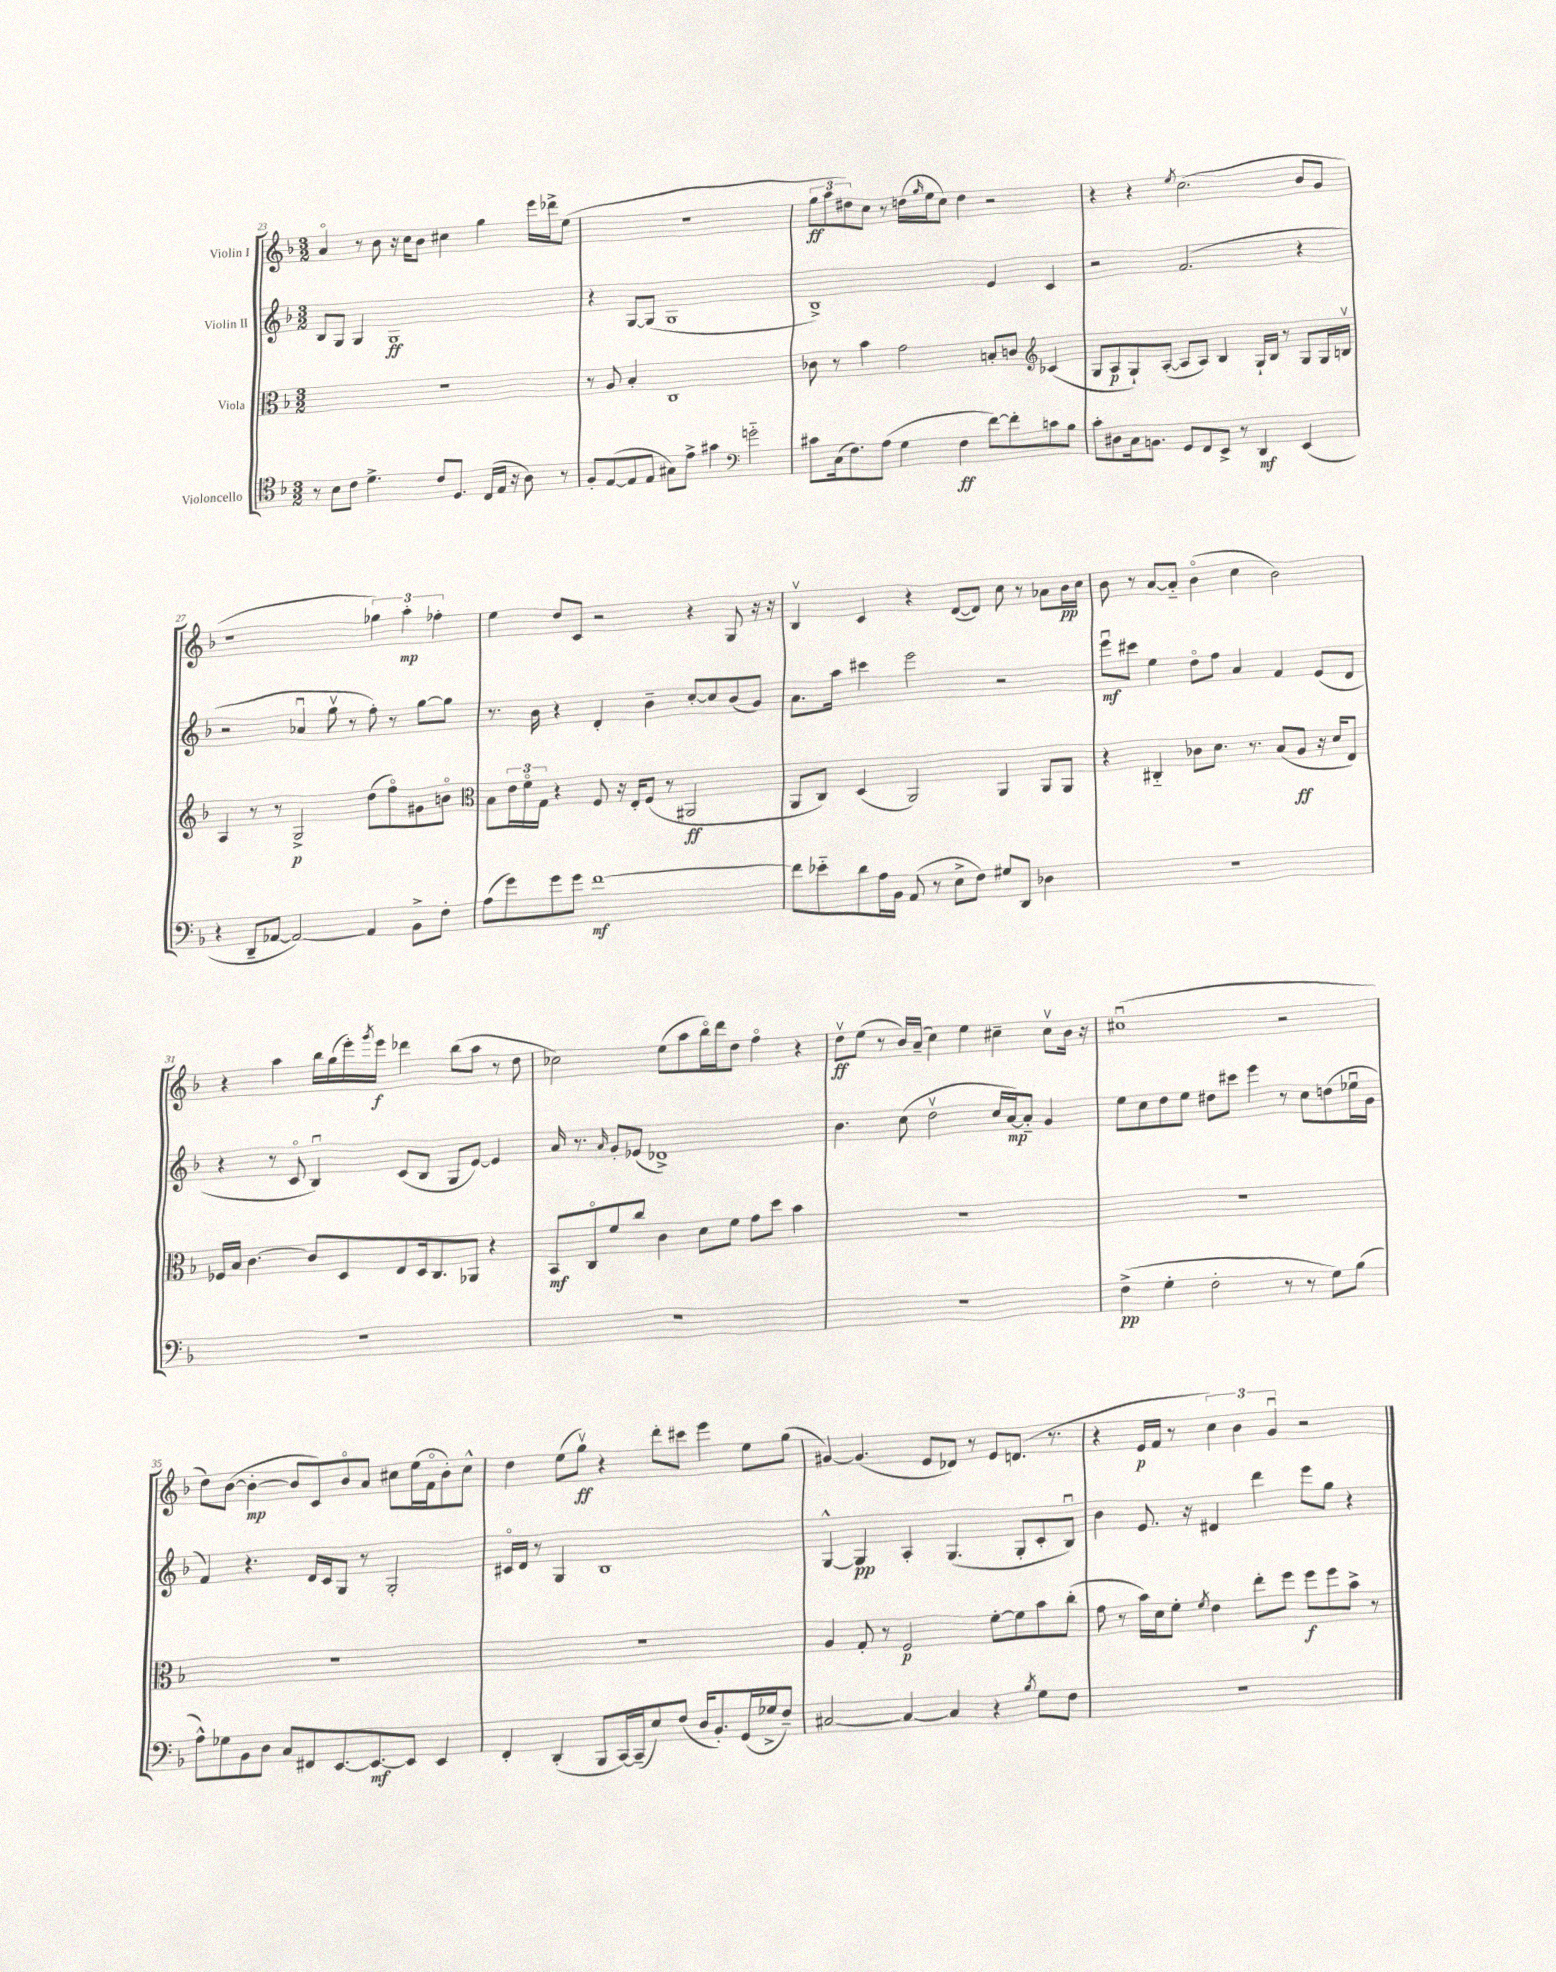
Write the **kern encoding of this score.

**kern	**kern	**kern	**kern
*staff4	*staff3	*staff2	*staff1
*clefC4	*clefC3	*clefG2	*clefG2
*k[b-]	*k[b-]	*k[b-]	*k[b-]
*M3/2	*M3/2	*M3/2	*M3/2
8r	1.r	8B-	4ao
8B-	.	8G	.
8c	.	4G	8r
4.d^	.	.	8b-
.	.	1G	16r
.	.	.	16cc
.	.	.	8b-
8c	.	.	4cc#
8.D	.	.	.
.	.	.	4gg
(16C	.	.	.
16E	.	.	.
16r	.	.	.
8A)	.	.	16eee
.	.	.	16ddd-^
8r	.	.	(8ee
=	=	=	=
8F'	8r	4r	1.r
([8E	8A	.	.
8E]	4B-'	[8G	.
8E	.	(8G]	.
8G#)	1C	1G	.
8e^	.	.	.
4g#	.	.	.
*clefF4	*	*	*
2g'~	.	.	.
=	=	=	=
8c#	8c-	1B-^)	12gg
.	.	.	12aa
(16C	8r	.	.
.	.	.	12dd#)
8.F)	.	.	.
.	4b-	.	8cc
(8A	.	.	8r
4G	2g	.	(16dd
.	.	.	16qqgg
.	.	.	16ee
.	.	.	8cc)
4F	.	.	4dd
[8f)	8B'	4e	2r
8f']	8c	.	.
*	*clefG2	*	*
8c	(4c-	4c	.
8B-	.	.	.
=	=	=	=
8c'	8G	2r	4r
8D#	8A	.	.
16C	8G`)	.	4r
8.BB	.	.	.
.	([8A'	.	.
.	.	.	8qee
8GG	8A]	(2.f	(2.cc
8FF	8A)	.	.
8EE^	4B-	.	.
8r	.	.	.
4DD	16G`	.	.
.	16B-	.	.
.	8r	.	.
(4EE	8G	4r	8b-
.	16G	.	8g
.	16Bv	.	.
=	=	=	=
4r	4A	2r	1r
8DD~	8r	.	.
[8AA-	8r	.	.
2AA-_)	2G^	4a-u	.
.	.	8ggv	.
.	.	8r	.
4AA-]	(8dd	8ff')	6gg-)
.	8ffo)	8r	.
.	.	.	6aa'
8BB-^	8g#	[8gg	.
.	.	.	6ff-'
8F'	8bo	8gg]	.
=	=	=	=
*	*clefC3	*	*
(8A	8B-	8.r	4ee
8g)	24e	.	.
.	24fo	.	.
.	.	16b-	.
.	24G	.	.
8g	4r	4r	8dd
8g	.	.	8c
[1f	8F	4d'	2r
.	16r	.	.
.	16E'	.	.
.	(8F	4b-~	.
.	8r	.	.
.	2AA#	[8cc'	4r
.	.	8cc]	.
.	.	(8b-	8G
.	.	8g)	16r
.	.	.	16r
=	=	=	=
8f]	8AA	8.a	4B-v
8e-'~	8C)	.	.
.	.	16aa	.
8d	(4D	4ccc#	4c
16A	.	.	.
16BB-	.	.	.
(8AA	2AA)	2eee	4r
8r	.	.	.
8E^	.	.	([8d
8F)	.	.	8d])
8G#	4AA	2r	8cc
8DD	.	.	8r
4D-	8AA	.	8a-
.	8AA	.	16b-
.	.	.	16cc
=	=	=	=
1.r	4r	8eeeu	8b-
.	.	8ccc#	8r
.	4C#'~	4ee	[8a
.	.	.	8a'~]
.	8c-	8ddo	(4b-o
.	8.d	8ff	.
.	.	4a	4cc
.	8.r	.	.
.	(8B-	4f	2b-)
.	8A	.	.
.	16r	(8e	.
.	16d	.	.
.	8E)	8d	.
=	=	=	=
1.r	16F-	4r	4r
.	16B-	.	.
.	[4.c	.	.
.	.	8r	4aa
.	.	8co	.
.	8c]	4B-u)	16bb-
.	.	.	(16gg
.	8D	.	16eee')
.	.	.	8qggg
.	.	.	16eee
.	8E	(8c	4ddd-
.	16D	8B-	.
.	8.C	.	.
.	.	8G	(8bb-
.	8AA-	[8e)	8aa
.	4r	4e]	8r
.	.	.	8dd
=	=	=	=
1.r	8BB-	16a	2cc-)
.	.	8.r	.
.	8Co	.	.
.	.	16qqa	.
.	8f	8g'	.
.	8cc	(8e-	.
.	4c	1d-^)	(8ee
.	.	.	8aa
.	8d	.	16bb-o)
.	.	.	16ddd
.	8f	.	8dd
.	8g	.	4ffo
.	8dd	.	.
.	4b-	.	4r
=	=	=	=
1.r	1.r	4.b-	8ddv
.	.	.	(8ee
.	.	.	8r
.	.	(8cc	16b-)
.	.	.	(16a~
.	.	2ddv	4cc)
.	.	.	4ee
.	.	16cc	4cc#~
.	.	[16a)	.
.	.	8a'~]	.
.	.	4g	8cc#v
.	.	.	16b-
.	.	.	16r
=	=	=	=
(4F^	1.r	8ee	(1cc#u
.	.	8cc	.
4G'	.	8dd	.
.	.	8ee	.
2F'	.	8dd#	.
.	.	8ccc#	.
.	.	4eee	.
8r	.	8r	2r
8r	.	8cc	.
8G)	.	(8dd	.
(8B-	.	16ee-u	.
.	.	16g	.
=	=	=	=
8A^^)	1.r	4f)	8dd)
8G-	.	.	([8b-
8BB-	.	4.r	4b-'_
8D	.	.	.
8C	.	.	8b-]
8FF#	.	16d	8c)
.	.	16c	.
[8.EE	.	8G	8b-o
.	.	8r	8a
8.EE_	.	.	.
.	.	2G'	8cc#
8EE]	.	.	(16ee
.	.	.	16fo
4EE	.	.	8b-')
.	.	.	8cc#^^
=	=	=	=
4FF'	1.r	16c#o	4dd
.	.	16d	.
.	.	8r	.
(4DD'	.	4G	(8ee
.	.	.	8ggv)
8BBB-	.	1B-	4r
[16CC)	.	.	.
(16CC~]	.	.	.
8E)	.	.	8ddd'
(8F	.	.	8ccc#
16D	.	.	4eee
8.BB-')	.	.	.
(16GG	.	.	8ee
16G-^	.	.	.
8F~)	.	.	(8gg
=	=	=	=
[2C#	4A	[4G^^	[4g#)
.	8G'	4G]	(4.g#]
.	8r	.	.
4C#_	2F	4A'	.
.	.	.	8e
4C#]	.	(4.G	8d-)
.	.	.	8r
4r	[8f'	.	8e
.	8f]	8G'	(8.d
8qB-	.	.	.
8G	8b-	8c'	.
.	.	.	8.r
8F	(8cc'	8B-u)	.
=	=	=	=
1.r	8g	4b-	4r
.	8r	.	.
.	16b-)	8.e	16e
.	16d	.	16f
.	8f'	.	8r
.	.	16r	.
.	8qf	.	.
.	4e	4d#	6cc)
.	.	.	6b-
.	8ee'	4ddd	.
.	.	.	6gu
.	8ff	.	.
.	8ff	8eee	2r
.	8ff	8gg	.
.	8b-^	4r	.
.	8r	.	.
==	==	==	==
*-	*-	*-	*-
